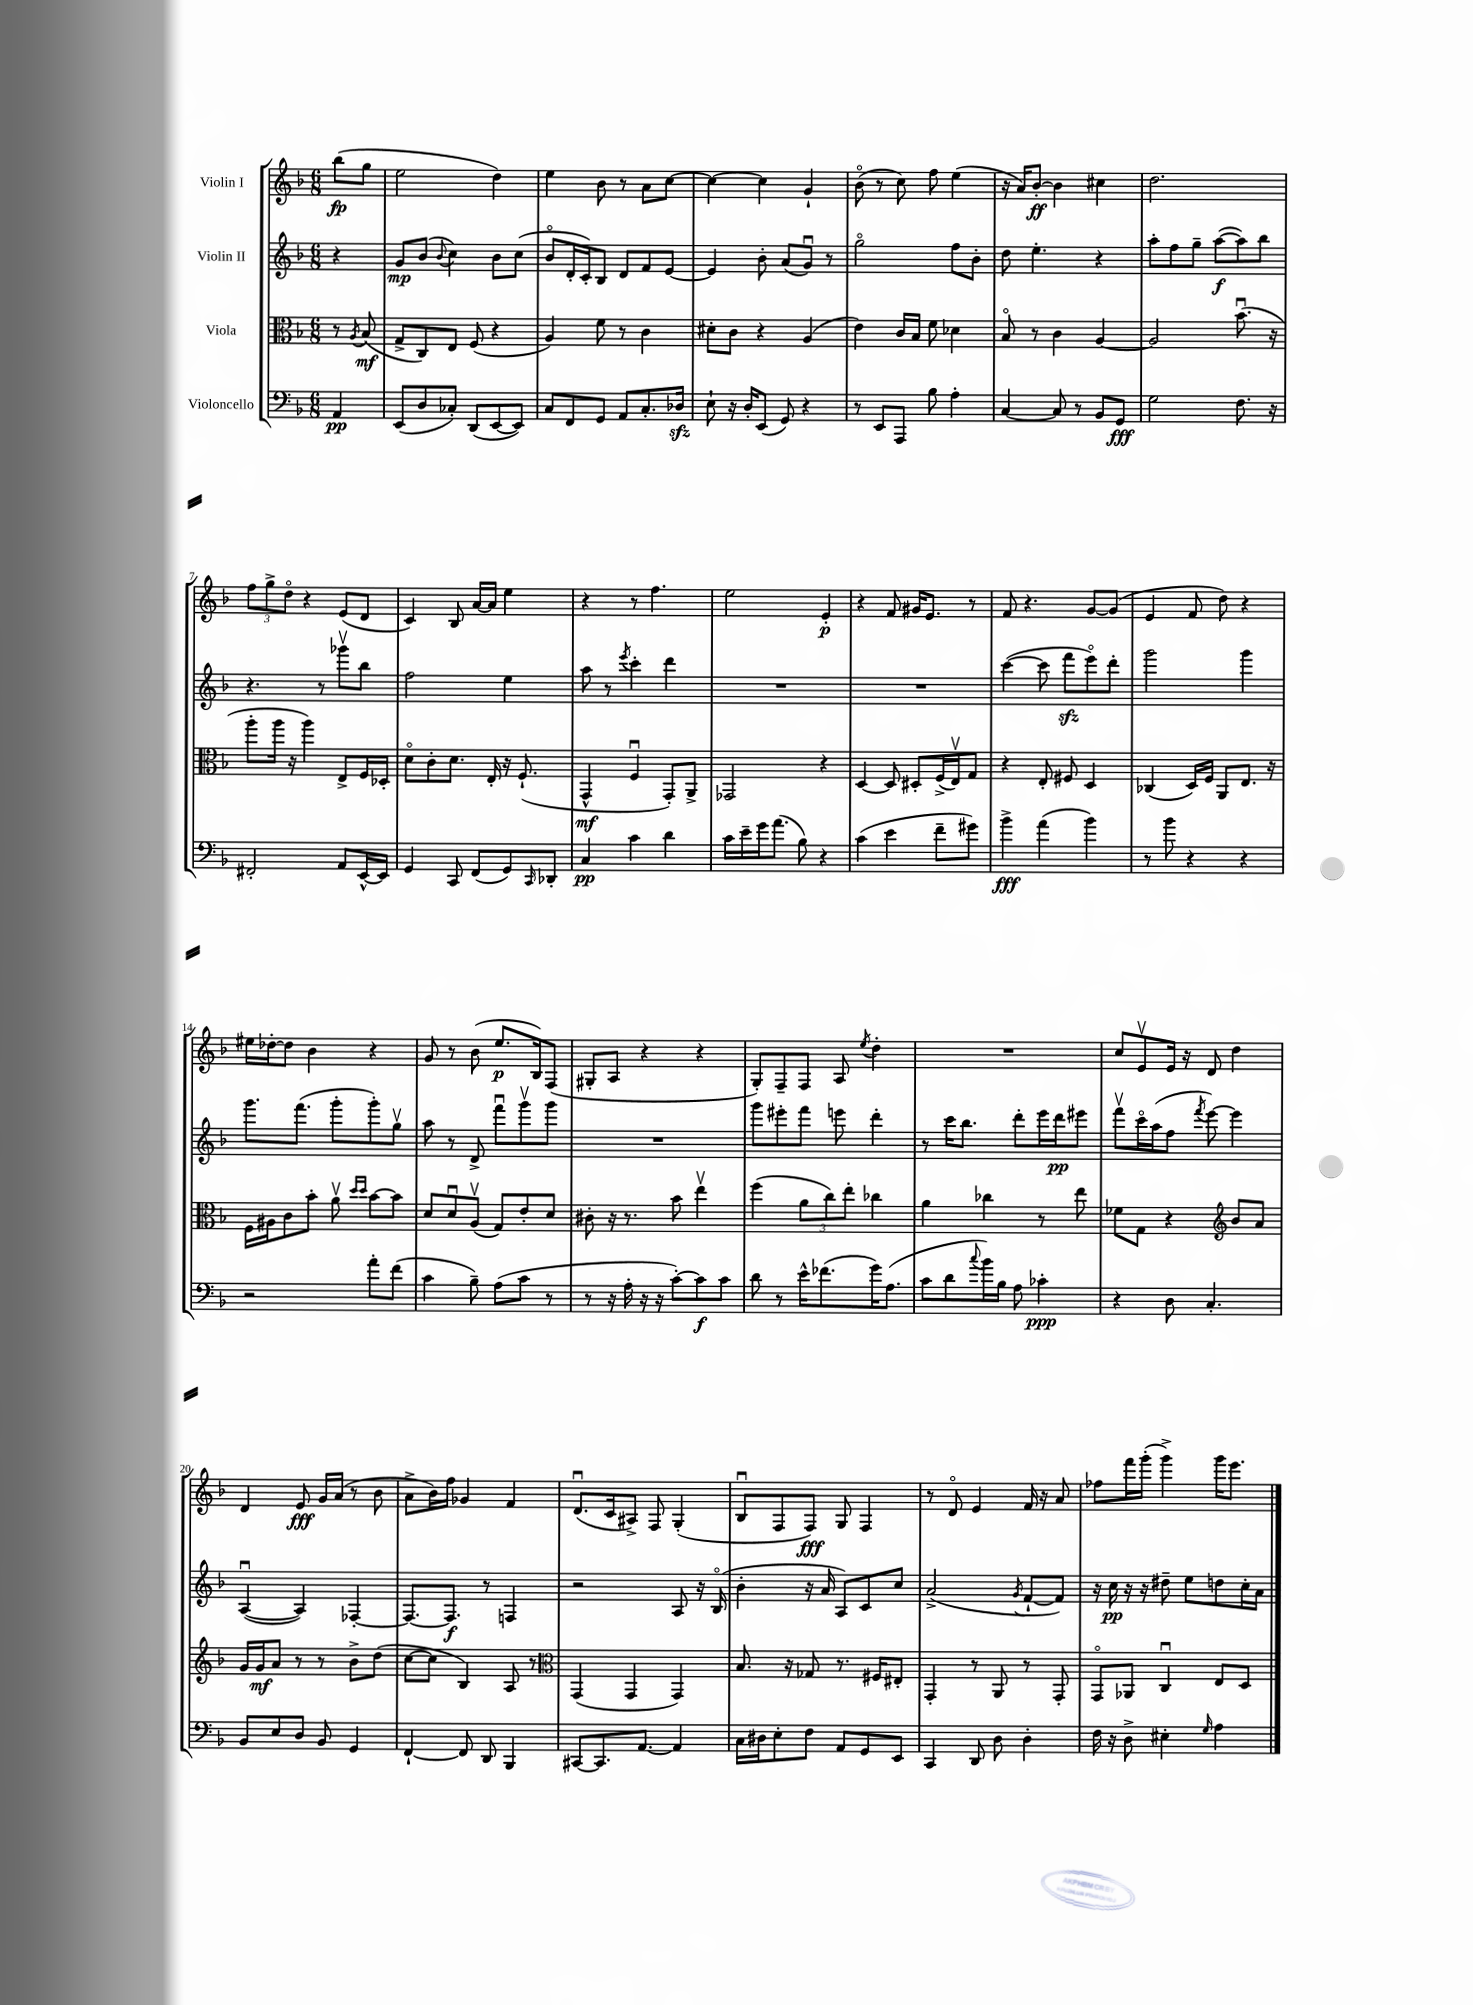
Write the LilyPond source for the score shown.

<<
\new StaffGroup <<
\new Staff = "s0" \with { instrumentName = "Violin I" } {
    \clef treble \key f \major \numericTimeSignature \time 6/8 \partial 4
    bes''8\fp( g''8 |
    e''2 d''4) |
    e''4 bes'8 r8 a'8 c''8~ |
    c''4~ c''4 g'4-! |
    bes'8\flageolet( r8 c''8) f''8 e''4( |
    r16 a'16) bes'8~-.\ff bes'4 cis''4 |
    d''2. |
    \tuplet 3/2 { f''8 g''8-> d''8\flageolet } r4 e'8( d'8 |
    c'4) bes8 a'16~ a'16 e''4 |
    r4 r8 f''4. |
    e''2 e'4-.\p |
    r4 f'8 gis'16 e'8. r8 |
    f'8 r4. g'8~ g'8( |
    e'4 f'8 d''8) r4 |
    eis''16 des''16~-. des''8 bes'4 r4 |
    g'8 r8 bes'8( e''8.\p bes16) f8( |
    gis8-. a8 r4 r4 |
    g8-.) f8-- f8 a8 \acciaccatura { e''8 } d''4-. |
    R2. |
    c''8 e'8\upbow e'16 r16 d'8 d''4 |
    d'4 e'8\fff g'16 a'16( r8 bes'8 |
    a'8-> bes'16) f''16 ges'4 f'4 |
    d'8.\downbow( c'16 ais8->) f8 g4-.( |
    bes8\downbow f8 f8\fff) g8 f4 |
    r8 d'8\flageolet e'4 f'16 r16 a'8 |
    fes''8 f'''16 g'''16-.( g'''4->) g'''16 e'''8. \bar "|." |
}
\new Staff = "s1" \with { instrumentName = "Violin II" } {
    \clef treble \key f \major \numericTimeSignature \time 6/8 \partial 4
    r4 |
    g'8\mp bes'8( \appoggiatura { bes'8 } c''4) bes'8 c''8( |
    bes'8\flageolet d'16-. c'16-.) bes8 d'8 f'8 e'8~ |
    e'4 bes'8-. a'8( g'8\downbow) r8 |
    g''2\flageolet f''8 bes'8-. |
    d''8 e''4.-. r4 |
    a''8-. f''8 g''8-- a''8~\f( a''8) bes''8 |
    r4. r8 ges'''8\upbow bes''8 |
    f''2 e''4 |
    a''8 r8 \acciaccatura { e'''8 } c'''4-. d'''4 |
    R2. |
    R2. |
    c'''4~( c'''8 f'''8\sfz e'''8\flageolet) d'''8-. |
    g'''2 g'''4 |
    g'''8. f'''8.( g'''8-. g'''8-.) g''8\upbow |
    a''8 r8 d'8-> f'''8\downbow g'''8\upbow g'''8 |
    R2. |
    g'''8 eis'''8-. f'''8 e'''8 d'''4-. |
    r8 c'''16 bes''8. d'''8-. e'''16 d'''16\pp eis'''8 |
    f'''8\upbow c'''16\flageolet a''16( f''8 \acciaccatura { f'''8 } e'''8~) e'''4 |
    a4~\downbow( a4) fes4~-. |
    fes8.~ fes8.\f r8 f4 |
    r2 a8 r16 bes16\flageolet( |
    bes'4-. r16 a'16 a8) c'8 c''8 |
    a'2->( \acciaccatura { g'8 } f'8~-! f'8) |
    r16 c''16\pp r16 r16 dis''8-- e''8 d''8 c''16-. a'16 \bar "|." |
}
\new Staff = "s2" \with { instrumentName = "Viola" } {
    \clef alto \key f \major \numericTimeSignature \time 6/8 \partial 4
    r8 \acciaccatura { a8 } bes8\mf( |
    g8-> c8) e8 f8( r4 |
    a4) f'8 r8 c'4 |
    dis'8-. c'8 r4 a4( |
    e'4) c'16 bes16 f'8 des'4 |
    bes8\flageolet r8 c'4 a4~ |
    a2 bes'8.\downbow( r16 |
    a''8-. a''16 r16 a''4) e8-> f16 des16-. |
    d'8\flageolet c'8-. d'8. e16-. r16 f8.-!( |
    g,4-^\mf f4\downbow g,8-.) a,8-> |
    ges,2 r4 |
    d4~ d8 dis8-. f16->( e16\upbow) g8 |
    r4 e8-. fis8 d4 |
    ces4( d16) f16 a,8 e8. r16 |
    f16 ais16 c'8 bes'8-. a'8\upbow \grace { d''16 d''16 } bes'8~ bes'8 |
    d'8 d'8\downbow a8\upbow( g8) e'8-. d'8 |
    cis'8-. r16 r8. bes'8 e''4\upbow |
    f''4( \tuplet 3/2 { a'8 c''8) e''8-. } ces''4 |
    a'4 ces''4 r8 e''8 |
    fes'8 g8 r4 \clef treble bes'8 a'8 |
    g'16 g'16\mf a'8 r8 r8 bes'8-> d''8( |
    c''8~ c''8 bes4) a8 r8 |
    \clef alto g,4( g,4 g,4) |
    bes8. r16 ges8 r8. fis16 eis8-. |
    g,4-. r8 a,8 r8 g,8-. |
    g,8\flageolet aes,8 c4\downbow e8 d8 \bar "|." |
}
\new Staff = "s3" \with { instrumentName = "Violoncello" } {
    \clef bass \key f \major \numericTimeSignature \time 6/8 \partial 4
    a,4\pp |
    e,8( d8 ces8-.) d,8( e,8~ e,8) |
    c8 f,8 g,8 a,8 c8.-. des16\sfz |
    e8-! r16 d16-. e,8( g,8) r4 |
    r8 e,8 a,,8 bes8 a4-. |
    c4~ c8 r8 bes,8 g,8\fff |
    g2 f8. r16 |
    fis,2-. a,8 e,16~-^ e,16 |
    g,4 c,8 f,8( g,8) \grace { c,16 } des,8-. |
    c4\pp c'4 d'4 |
    c'16 e'16-- g'16 a'8.( bes8) r4 |
    c'4( e'4 f'8-- gis'8) |
    bes'4->\fff a'4( bes'4) |
    r8 bes'8 r4 r4 |
    r2 a'8-. f'8( |
    c'4 bes8--) a8( c'8 r8 |
    r8 r16 a16-. r16 r16 c'8~-.) c'8\f c'8 |
    d'8 r8 e'16-^ fes'8.( g'16) a8.( |
    c'8 d'8 \appoggiatura { c''8 } bes'16) bes16 a8 ces'4-.\ppp |
    r4 d8 c4.-. |
    bes,8 e8 d8 bes,8 g,4 |
    f,4~-! f,8 d,8 bes,,4 |
    cis,8~ cis,8. a,8.~ a,4 |
    c16 dis16 e8-. f8 a,8 g,8 e,8 |
    c,4 d,8 d8 d4-. |
    f16 r16 d8-> eis4-. \grace { g16 } a4 \bar "|." |
}
>>
>>
